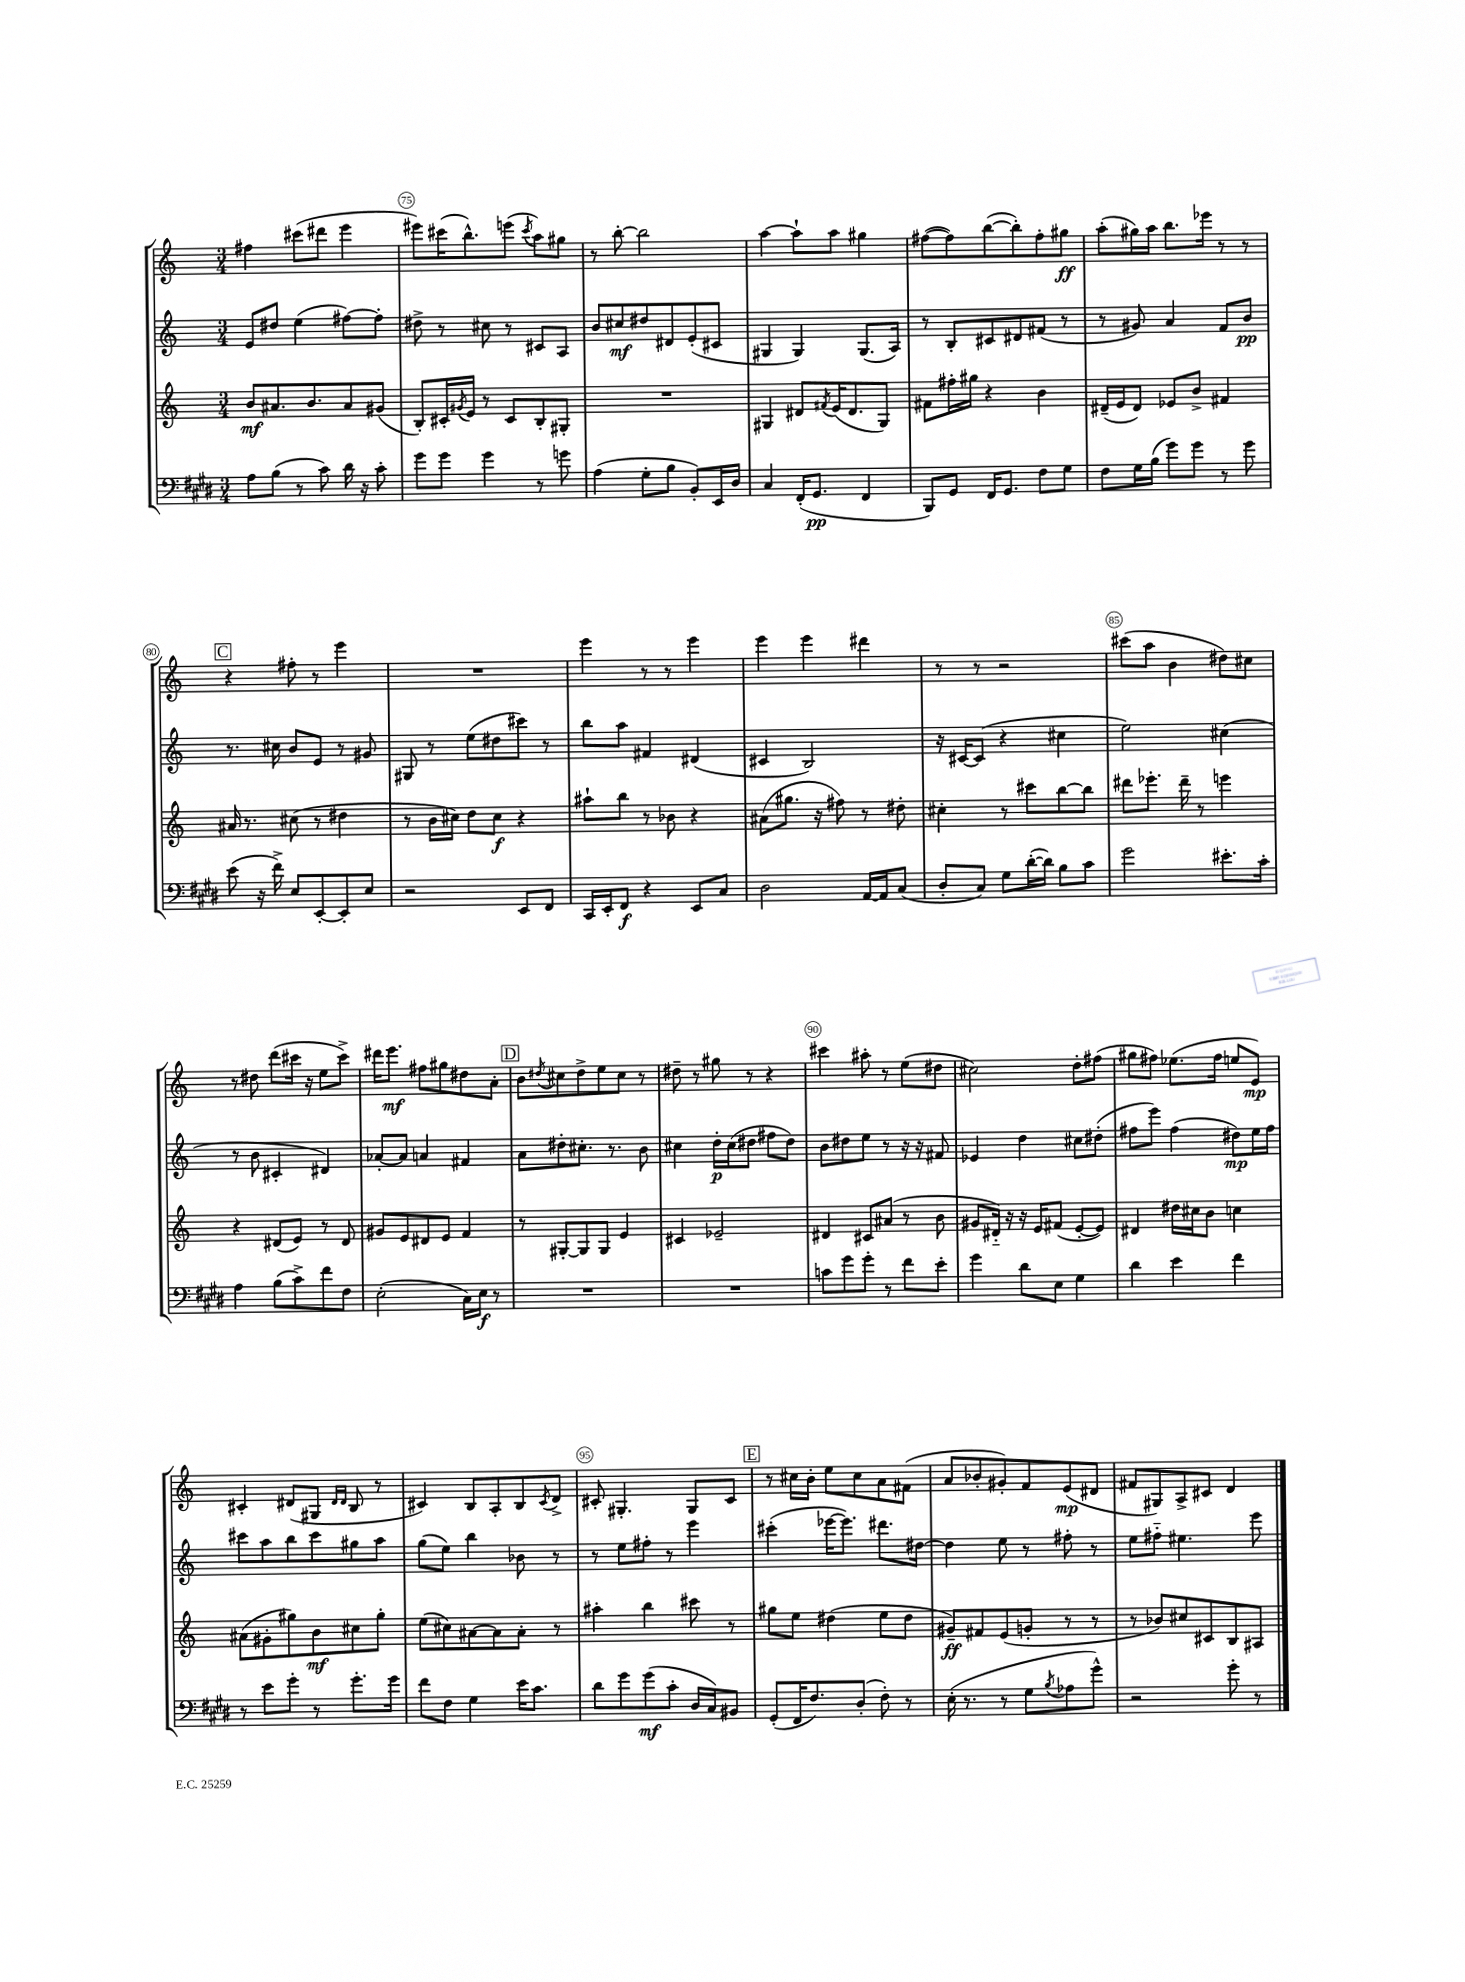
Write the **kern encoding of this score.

**kern	**dynam	**kern	**dynam	**kern	**dynam	**kern	**dynam
*part4	*part4	*part3	*part3	*part2	*part2	*part1	*part1
*staff4	*staff4	*staff3	*staff3	*staff2	*staff2	*staff1	*staff1
*clefF4	*	*clefG2	*	*clefG2	*	*clefG2	*
*k[f#c#g#d#]	*	*k[]	*	*k[]	*	*k[]	*
*M3/4	*	*M3/4	*	*M3/4	*	*M3/4	*
=74	=74	=74	=74	=74	=74	=74	=74
8A\L	.	8b/L	mf	8e/L	.	4ff#X\	.
(8B\J	.	8.a#X/	.	8dd#X/J	.	.	.
8r	.	.	.	(4ee\	.	(8ccc#X\L	.
.	.	8.b/	.	.	.	.	.
8c#\)	.	.	.	.	.	8ddd#X\J	.
16d#\	.	8a#/	.	[8ff#X\L)	.	4eee\	.
16r	.	.	.	.	.	.	.
8c#'\	.	(8g#X/J	.	8ff#'\J]	.	.	.
=75	=75	=75	=75	=75	=75	=75	=75
8g#\L	.	8B'/L)	.	8dd#X^\	.	8eee#X\L)	.
8g#\J	.	16c#X'/L	.	8r	.	(16ccc#X\K	.
.	.	8qg#X/	.	.	.	.	.
.	.	16e/JJ	.	.	.	8.bb^^\)	.
4g#\	.	8r	.	8cc#X\	.	.	.
.	.	8c#/L	.	8r	.	(8eeen\J	.
.	.	.	.	.	.	8qccc#/	.
8r	.	8B'/	.	8c#X/L	.	8aa\L)	.
8gn\	.	8G#X'/J	.	8A/J	.	8gg#X\J	.
=76	=76	=76	=76	=76	=76	=76	=76
(4A\	.	2.r	.	8b/L	.	8r	.
.	.	.	.	8cc#X/	mf	[8bb'\	.
8G#'\L	.	.	.	8dd#X/	.	2bb\]	.
8B\J	.	.	.	8d#X/	.	.	.
8BB'/L)	.	.	.	(8e'/	.	.	.
16EE/L	.	.	.	8c#X/J	.	.	.
16D#/JJ	.	.	.	.	.	.	.
=77	=77	=77	=77	=77	=77	=77	=77
4C#/	.	4G#X/	.	4G#X/	.	[4aa\	.
(16FF#'/KL	.	8d#X/L	.	4G#/)	.	8aa`\L]	.
8.GG#/J	pp	.	.	.	.	.	.
.	.	8qf#X/	.	.	.	.	.
.	.	(16e/K	.	.	.	8aa\J	.
.	.	8.d#/	.	.	.	.	.
4FF#/	.	.	.	(8.G#/L	.	4gg#X\	.
.	.	8G#/J)	.	.	.	.	.
.	.	.	.	16A/Jk)	.	.	.
=78	=78	=78	=78	=78	=78	=78	=78
8BBB/L)	.	8f#X\L	.	8r	.	([8ff#X\L	.
8GG#/J	.	16ff#X'\L	.	8B'/L	.	8ff#\])	.
.	.	16gg#X\JJ	.	.	.	.	.
16FF#/KL	.	4r	.	8c#X/	.	([8bb\	.
8.GG#/J	.	.	.	.	.	.	.
.	.	.	.	8d#X/	.	8bb'\])	.
8F#\L	.	4b\	.	(8f#X/J	.	8ff#'\	.
8G#\J	.	.	.	8r	.	8gg#X\J	ff
=79	=79	=79	=79	=79	=79	=79	=79
8F#\L	.	(16d#X~/LL	.	8r	.	(8aa'\L	.
.	.	16e/J	.	.	.	.	.
16G#\L	.	8d#/J)	.	8g#X/)	.	16gg#X\L)	.
(16B\JJ	.	.	.	.	.	16aa\JJ	.
8g#\L)	.	8e-X/L	.	4a/	.	8.bb\L	.
8g#\J	.	8b^/J	.	.	.	.	.
.	.	.	.	.	.	16eee-X\Jk	.
8r	.	4f#X/	.	8f/L	.	8r	.
8g#\	.	.	.	8b/J	pp	8r	.
!!LO:LB:g=z
!!LO:REH:place=s1:t=C
=80	=80	=80	=80	=80	=80	=80	=80
(8e\	.	16a#X/	.	8.r	.	4r	.
.	.	8.r	.	.	.	.	.
16r	.	.	.	.	.	.	.
16f#^\)	.	.	.	16cc#X\	.	.	.
8E/L	.	(8cc#X\	.	8b/L	.	8ff#X'\	.
[8EE'/	.	8r	.	8e/J	.	8r	.
8EE'/]	.	4dd#X\	.	8r	.	4eee\	.
8E/J	.	.	.	8g#X/	.	.	.
=81	=81	=81	=81	=81	=81	=81	=81
2r	.	8r	.	8G#X/	.	2.r	.
.	.	16b\LL	.	8r	.	.	.
.	.	16cc#X\JJ)	.	.	.	.	.
.	.	8dd\L	.	(8ee\L	.	.	.
.	.	8cc#\J	f	8dd#X\	.	.	.
8EE/L	.	4r	.	8ccc#X\J)	.	.	.
8FF#/J	.	.	.	8r	.	.	.
=82	=82	=82	=82	=82	=82	=82	=82
16CC#/LL	.	8aa#X`\L	.	8bb\L	.	4eee\	.
16EE'/J	.	.	.	.	.	.	.
8FF#/J	f	8bb\J	.	8aa\J	.	.	.
4r	.	8r	.	4f#X/	.	8r	.
.	.	8b-X\	.	.	.	8r	.
8EE/L	.	4r	.	(4d#X/	.	4eee\	.
8C#/J	.	.	.	.	.	.	.
=83	=83	=83	=83	=83	=83	=83	=83
2D#\	.	(8a#X\L	.	4c#X/	.	4eee\	.
.	.	8.gg#X\J	.	.	.	.	.
.	.	.	.	2B/)	.	4eee\	.
.	.	16r	.	.	.	.	.
.	.	8ff#X\)	.	.	.	.	.
[16AA/LL	.	8r	.	.	.	4ddd#X\	.
16AA/J]	.	.	.	.	.	.	.
(8C#/J	.	8dd#X'\	.	.	.	.	.
=84	=84	=84	=84	=84	=84	=84	=84
8D#'/L	.	4cc#X'\	.	16r	.	8r	.
.	.	.	.	[16c#X/KL	.	.	.
8C#/J)	.	.	.	(8c#/J]	.	8r	.
8G#\L	.	8r	.	4r	.	2r	.
([16d#'\L	.	8ccc#X\L	.	.	.	.	.
16d#\JJ])	.	.	.	.	.	.	.
8B\L	.	[8bb\	.	4cc#X\	.	.	.
8c#\J	.	8bb\J]	.	.	.	.	.
=85	=85	=85	=85	=85	=85	=85	=85
2g#\	.	8ddd#X\L	.	2ee\)	.	(8ccc#X\L	.
.	.	8.eee-X'\J	.	.	.	8aa\J	.
.	.	.	.	.	.	4b\	.
.	.	16ddd#~\	.	.	.	.	.
.	.	8r	.	.	.	.	.
8.e#X'\L	.	4eeen\	.	(4cc#X\	.	8dd#X\L)	.
.	.	.	.	.	.	8cc#X\J	.
16c#'\Jk	.	.	.	.	.	.	.
!!LO:LB:g=z
=86	=86	=86	=86	=86	=86	=86	=86
4A\	.	4r	.	8r	.	8r	.
.	.	.	.	8b\	.	8dd#X\	.
(8B\L	.	(8d#X/L	.	4c#X'/	.	(8ddd\L	.
8c#^\)	.	8e/J)	.	.	.	16ccc#X\Jk	.
.	.	.	.	.	.	16r	.
8f#\	.	8r	.	4d#X/)	.	8ee\L	.
8F#\J	.	8d#/	.	.	.	8ccc#^\J)	.
=87	=87	=87	=87	=87	=87	=87	=87
(2E'\	.	8g#X/L	.	[8a-X'/L	.	16ddd#X\KL	.
.	.	.	.	.	.	8.eee\J	mf
.	.	8e/	.	8a-/J]	.	.	.
.	.	8d#X/	.	4an/	.	8ff#X\L	.
.	.	8e/J	.	.	.	8gg#X\	.
16C#\LL)	.	4f/	.	4f#X/	.	8dd#X\	.
16E\JJ	f	.	.	.	.	.	.
8r	.	.	.	.	.	8a'\J	.
!!LO:REH:place=s1:t=D
=88	=88	=88	=88	=88	=88	=88	=88
2.r	.	8r	.	8a\L	.	8b\L	.
.	.	.	.	.	.	8qdd#X/	.
.	.	[8G#X'/L	.	8dd#X'\	.	8cc#X\	.
.	.	8G#/]	.	8.cc#X'\J	.	8dd#^\	.
.	.	8G#/J	.	.	.	8ee\	.
.	.	.	.	8.r	.	.	.
.	.	4e/	.	.	.	8cc#\J	.
.	.	.	.	8b\	.	8r	.
=89	=89	=89	=89	=89	=89	=89	=89
2.r	.	4c#X/	.	4cc#X\	.	8dd#X~\	.
.	.	.	.	.	.	8r	.
.	.	2e-X~/	.	16dd'\LL	p	8gg#X\	.
.	.	.	.	(16cc#\J	.	.	.
.	.	.	.	8dd#X\J	.	8r	.
.	.	.	.	8ff#X\L	.	4r	.
.	.	.	.	8dd#\J)	.	.	.
=90	=90	=90	=90	=90	=90	=90	=90
8cn\L	.	4d#X/	.	8b\L	.	4ccc#X\	.
8g#\	.	.	.	8dd#X\	.	.	.
8g#'\J	.	8c#X/L	.	8ee\J	.	8aa#X'\	.
8r	.	(8a#X/J	.	8r	.	8r	.
8f#\L	.	8r	.	16r	.	(8ee\L	.
.	.	.	.	16r	.	.	.
8e'\J	.	8b\	.	8f#X/	.	8dd#X\J	.
=91	=91	=91	=91	=91	=91	=91	=91
4g#\	.	8g#X/L	.	4e-X/	.	2cc#X\)	.
.	.	16d#X/Jk)	.	.	.	.	.
.	.	16r	.	.	.	.	.
8d#\L	.	16r	.	4dd\	.	.	.
.	.	16e/KL	.	.	.	.	.
8E\J	.	(8f#X/J	.	.	.	.	.
4G#\	.	[8e'/L	.	8cc#X\L	.	8dd'\L	.
.	.	8e/J])	.	(8dd#X'\J	.	(8ff#X\J	.
=92	=92	=92	=92	=92	=92	=92	=92
4d#\	.	4d#X/	.	8ff#X\L	.	8gg#X\L	.
.	.	.	.	8eee\J)	.	8ff#X\J)	.
4e\	.	16dd#X\LL	.	(4ff#\	.	(8.ee-X\L	.
.	.	16cc#X\J	.	.	.	.	.
.	.	8b\J	.	.	.	.	.
.	.	.	.	.	.	16ff#\Jk	.
4f#\	.	4ccn\	.	8dd#X\L)	mp	8een/L	.
.	.	.	.	16ee\L	.	8e/J)	mp
.	.	.	.	16ff#\JJ	.	.	.
!!LO:LB:g=z
=93	=93	=93	=93	=93	=93	=93	=93
8r	.	(8a#X\L	.	8ccc#X\L	.	4c#X'/	.
8e\L	.	8g#X'\	.	8aa\	.	.	.
8g#'\J	.	8gg#X\)	.	8bb\	.	(8d#X/L	.
8r	.	8b\	mf	8ccc#\	.	8G#X/J	.
.	.	.	.	.	.	16qqd#/LL	.
.	.	.	.	.	.	16qqd#/JJ	.
8.g#'\L	.	8cc#X\	.	8gg#X\	.	8B/	.
.	.	8gg#'\J	.	8aa\J	.	8r	.
16g#\Jk	.	.	.	.	.	.	.
=94	=94	=94	=94	=94	=94	=94	=94
8f#\L	.	(8ee\L	.	(8gg\L	.	4c#X/)	.
8F#\J	.	8cc#X\)	.	8ee\J)	.	.	.
4G#\	.	[8a#X\	.	4bb\	.	8B/L	.
.	.	8a#\]	.	.	.	8A'/	.
16e\KL	.	8a#'\J	.	8b-X\	.	8B/	.
8.c#\J	.	.	.	.	.	.	.
.	.	.	.	.	.	8qc#/	.
.	.	8r	.	8r	.	8d^/J	.
=95	=95	=95	=95	=95	=95	=95	=95
8d#\L	.	4aa#X'\	.	8r	.	8c#X'/	.
8g#\	.	.	.	8ee\L	.	4.G#X'/	.
(8g#\	mf	4bb\	.	8ff#X'\J	.	.	.
8c#'\J	.	.	.	8r	.	.	.
16D#/LL	.	8ccc#X\	.	4eee\	.	8G#/L	.
16C#/J)	.	.	.	.	.	.	.
8BB#X/J	.	8r	.	.	.	8c#/J	.
!!LO:REH:place=s1:t=E
=96	=96	=96	=96	=96	=96	=96	=96
(8GG#'/L	.	8gg#X\L	.	(4ccc#X'\	.	8r	.
16FF#/K	.	8ee\J	.	.	.	16cc#X\LL	.
8.F#/)	.	.	.	.	.	16b'\JJ	.
.	.	(4dd#X\	.	[16eee-X\KL	.	8ee\L	.
.	.	.	.	8.eee-\J])	.	.	.
(8D#'/J	.	.	.	.	.	8cc#\	.
8F#'\)	.	8ee\L	.	8.ddd#X\L	.	8a\	.
8r	.	8dd#\J	.	.	.	(8f#X\J	.
.	.	.	.	[16dd#X\Jk	.	.	.
=97	=97	=97	=97	=97	=97	=97	=97
(16E'\	.	8g#X~/L)	ff	4dd#\]	.	8a/L	.
8.r	.	.	.	.	.	.	.
.	.	8f#X/	.	.	.	8b-X'/	.
8r	.	(8e/	.	8ee\	.	8g#X'/)	.
8G#\L	.	8gn'/J	.	8r	.	8f/	.
8qB/	.	.	.	.	.	.	.
8A-X\	.	8r	.	8ff#X'\	.	(8e/	mp
8g#^^\J)	.	8r	.	8r	.	8d#X/J	.
=98	=98	=98	=98	=98	=98	=98	=98
2r	.	8r	.	8ee\L	.	8f#X/L	.
.	.	8b-X/L)	.	8ff#X\J	.	8G#X/)	.
.	.	8cc#X/	.	4.ee#X\	.	8A^/	.
.	.	8c#X/	.	.	.	8c#X/J	.
8g#'\	.	8B/	.	.	.	4d/	.
8r	.	8A#X/J	.	8eee\	.	.	.
==	==	==	==	==	==	==	==
*-	*-	*-	*-	*-	*-	*-	*-
